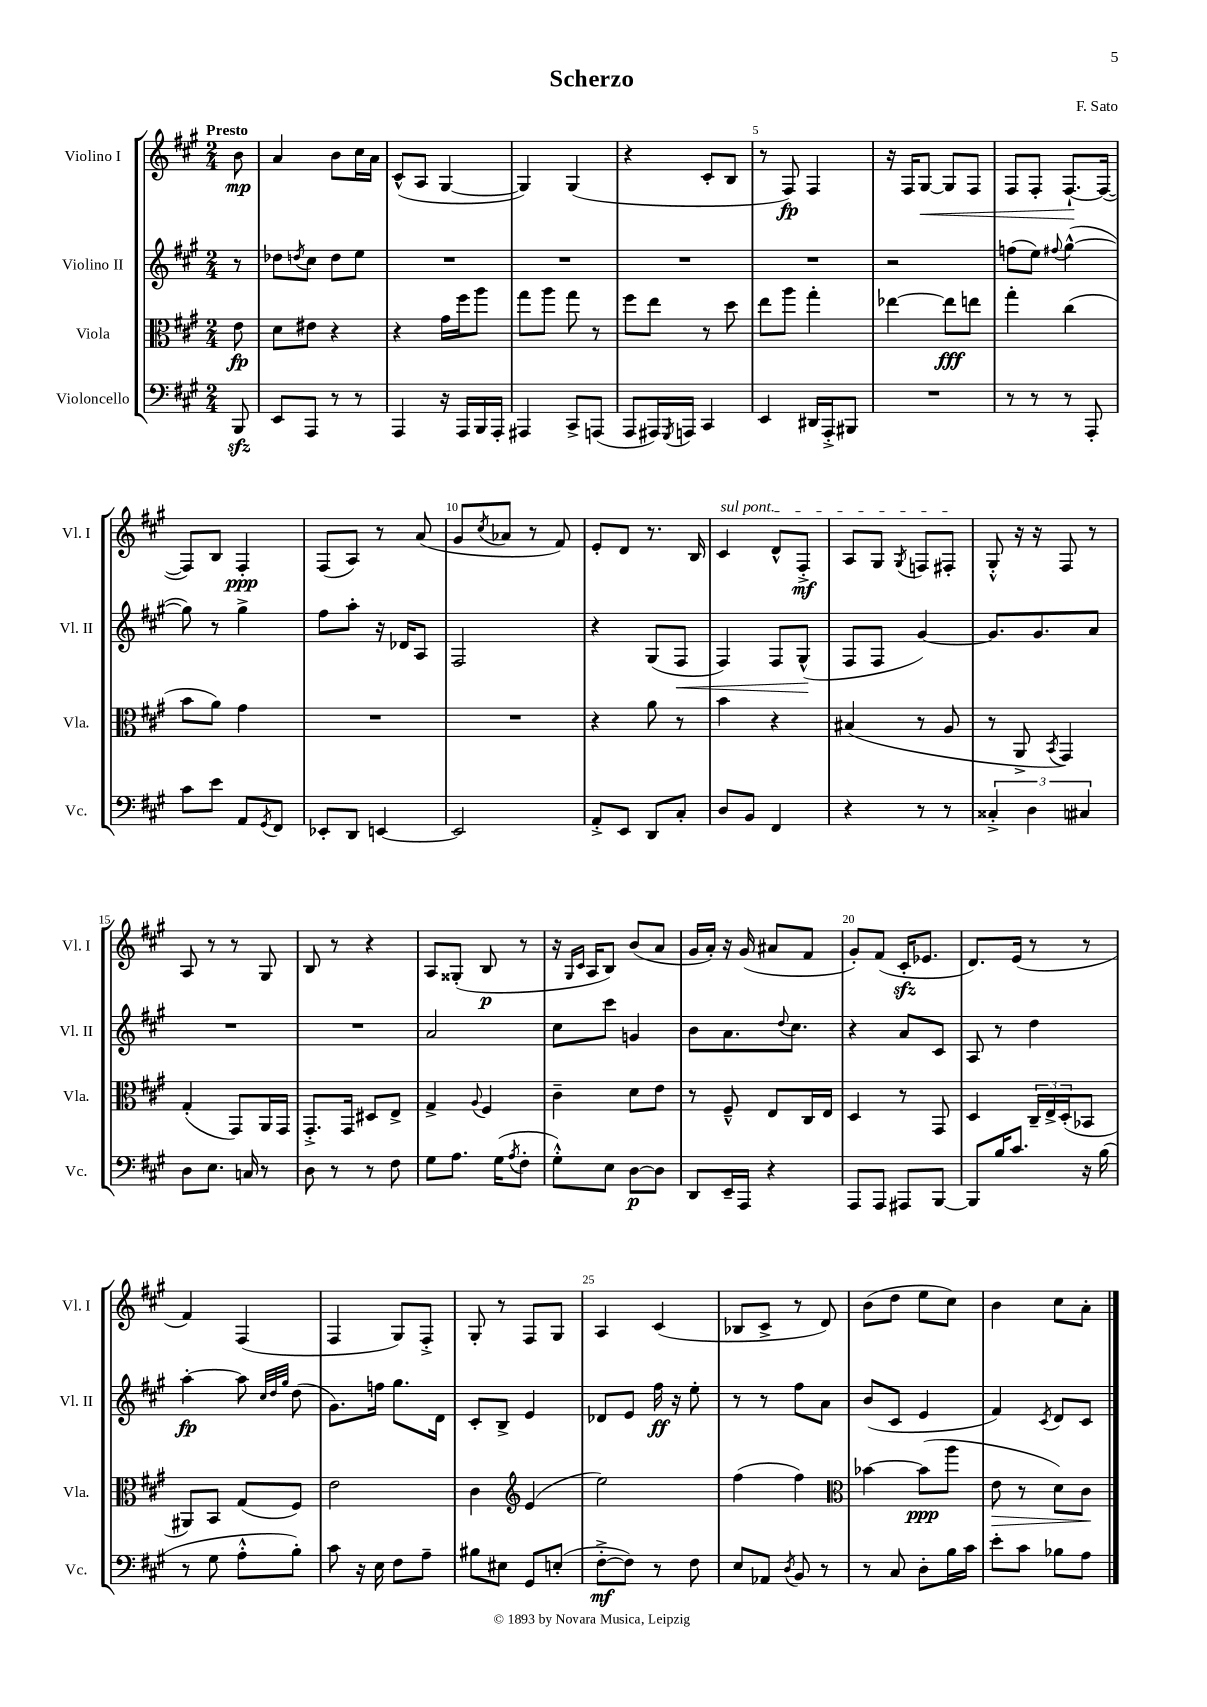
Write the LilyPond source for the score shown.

\header { title = "Scherzo" composer = "F. Sato" }
<<
\new StaffGroup <<
\new Staff = "s0" \with { instrumentName = "Violino I" shortInstrumentName = "Vl. I" } {
    \clef treble \key a \major \numericTimeSignature \time 2/4 \partial 8 \tempo "Presto"
    b'8\mp |
    a'4 b'8 cis''16 a'16 |
    cis'8-^( a8 gis4~ |
    gis4) gis4( |
    r4 cis'8-. b8 |
    r8 fis8\fp) fis4 |
    r16 fis16 gis8~\< gis8 fis8 |
    fis8 fis8-. fis8.~-!\! fis16~( |
    fis8) b8 fis4-.\ppp |
    fis8( a8) r8 a'8( |
    gis'8 \acciaccatura { cis''8 } aes'8 r8 fis'8) |
    e'8-. d'8 r8. b16 |
    \once \override TextSpanner.bound-details.left.text = \markup { \italic "sul pont." } cis'4\startTextSpan d'8-^ fis8-.->\mf |
    a8 gis8 \acciaccatura { gis8 } f8 fis8-.\stopTextSpan |
    gis8-.-^ r16 r16 fis8 r8 |
    a8 r8 r8 gis8 |
    b8 r8 r4 |
    a8 gisis8-.( b8\p r8 |
    r16 \grace { gis16 cis'16 } a16 b8) b'8( a'8 |
    gis'16 a'16-.) r16 gis'16( ais'8 fis'8 |
    gis'8-.) fis'8( cis'16-.\sfz ees'8. |
    d'8.) e'16( r8 r8 |
    fis'4) fis4( |
    fis4 gis8) fis8-.-> |
    gis8-. r8 fis8 gis8 |
    a4 cis'4( |
    bes8 cis'8-> r8 d'8) |
    b'8( d''8 e''8 cis''8) |
    b'4 cis''8 a'8-. \bar "|." |
}
\new Staff = "s1" \with { instrumentName = "Violino II" shortInstrumentName = "Vl. II" } {
    \clef treble \key a \major \numericTimeSignature \time 2/4 \partial 8
    r8 |
    des''8 \acciaccatura { d''8 } cis''8 d''8 e''8 |
    R2 |
    R2 |
    R2 |
    R2 |
    r2 |
    f''8( e''8) \appoggiatura { fis''8 } gis''4~-^( |
    gis''8) r8 gis''4-> |
    fis''8 a''8-. r16 des'16 a8 |
    fis2 |
    r4 gis8( fis8\< |
    fis4) fis8 gis8-^\!( |
    fis8 fis8 gis'4~) |
    gis'8. gis'8. a'8 |
    R2 |
    R2 |
    a'2 |
    cis''8 cis'''8 g'4 |
    b'8 a'8. \appoggiatura { d''8 } cis''8. |
    r4 a'8 cis'8 |
    a8 r8 d''4 |
    a''4~-.\fp a''8 \grace { cis''32 d''32 gis''32 } d''8( |
    gis'8.) f''16 gis''8. d'16 |
    cis'8-. b8-> e'4 |
    des'8 e'8 fis''16\ff r16 e''8-. |
    r8 r8 fis''8 a'8 |
    b'8( cis'8 e'4 |
    fis'4) \acciaccatura { cis'8 } d'8 cis'8 \bar "|." |
}
\new Staff = "s2" \with { instrumentName = "Viola" shortInstrumentName = "Vla." } {
    \clef alto \key a \major \numericTimeSignature \time 2/4 \partial 8
    e'8\fp |
    d'8 eis'8 r4 |
    r4 gis'16 fis''16 a''8 |
    gis''8 a''8 gis''8 r8 |
    fis''8 e''8 r8 d''8 |
    e''8 a''8 gis''4-. |
    ees''4~ ees''8\fff e''8 |
    gis''4-. cis''4( |
    b'8 a'8) gis'4 |
    R2 |
    R2 |
    r4 a'8 r8 |
    b'4 r4 |
    bis4( r8 a8 |
    r8 a,8-> \acciaccatura { b,8 } gis,4) |
    gis4-.( gis,8) a,16 gis,16 |
    gis,8.-.-> gis,16 dis8 e8-> |
    gis4-> \appoggiatura { a8 } fis4 |
    cis'4-- d'8 e'8 |
    r8 fis8---^ e8 cis16 e16 |
    d4 r8 gis,8 |
    d4 \tuplet 3/2 { cis16-- e16-> d16-.( } bes,8 |
    ais,8) b,8 gis8( fis8) |
    e'2 |
    cis'4 \clef treble e'4( |
    e''2) |
    fis''4( fis''4) |
    \clef alto bes'4~ bes'8\ppp( a''8 |
    e'8\> r8 d'8) cis'8\! \bar "|." |
}
\new Staff = "s3" \with { instrumentName = "Violoncello" shortInstrumentName = "Vc." } {
    \clef bass \key a \major \numericTimeSignature \time 2/4 \partial 8
    b,,8\sfz |
    e,8 a,,8 r8 r8 |
    a,,4 r16 a,,16 b,,16 a,,16-. |
    ais,,4 cis,8-> a,,8( |
    a,,8 ais,,16) \acciaccatura { gis,,8 } a,,16 cis,4 |
    e,4 dis,16 a,,16-.-> bis,,8 |
    R2 |
    r8 r8 r8 a,,8-. |
    cis'8 e'8 a,8 \acciaccatura { gis,8 } fis,8 |
    ees,8-. d,8 e,4~ |
    e,2 |
    a,8-.-> e,8 d,8 cis8-. |
    d8 b,8 fis,4 |
    r4 r8 r8 |
    \tuplet 3/2 { cisis4-.-> d4 cis4 } |
    d8 e8. c16 r8 |
    d8 r8 r8 fis8 |
    gis8 a8. gis16( \acciaccatura { a8 } fis8-. |
    gis8-.-^) e8 d8~\p d8 |
    d,8 e,16-- a,,16 r4 |
    a,,8 a,,8 ais,,8 b,,8~ |
    b,,8 b16 cis'8. r16 b16( |
    r8 gis8 a8-.-^ b8-.) |
    cis'8 r16 e16 fis8 a8-- |
    bis8 eis8 gis,8 e8-.( |
    fis8~-.->\mf fis8) r8 fis8 |
    e8 aes,8 \acciaccatura { d8 } b,8 r8 |
    r8 cis8 d8-. b16 cis'16 |
    e'8-. cis'8 bes8 a8 \bar "|." |
}
>>
>>
\layout { \context { \Score \override BarNumber.break-visibility = ##(#f #t #t) barNumberVisibility = #(every-nth-bar-number-visible 5) } }
